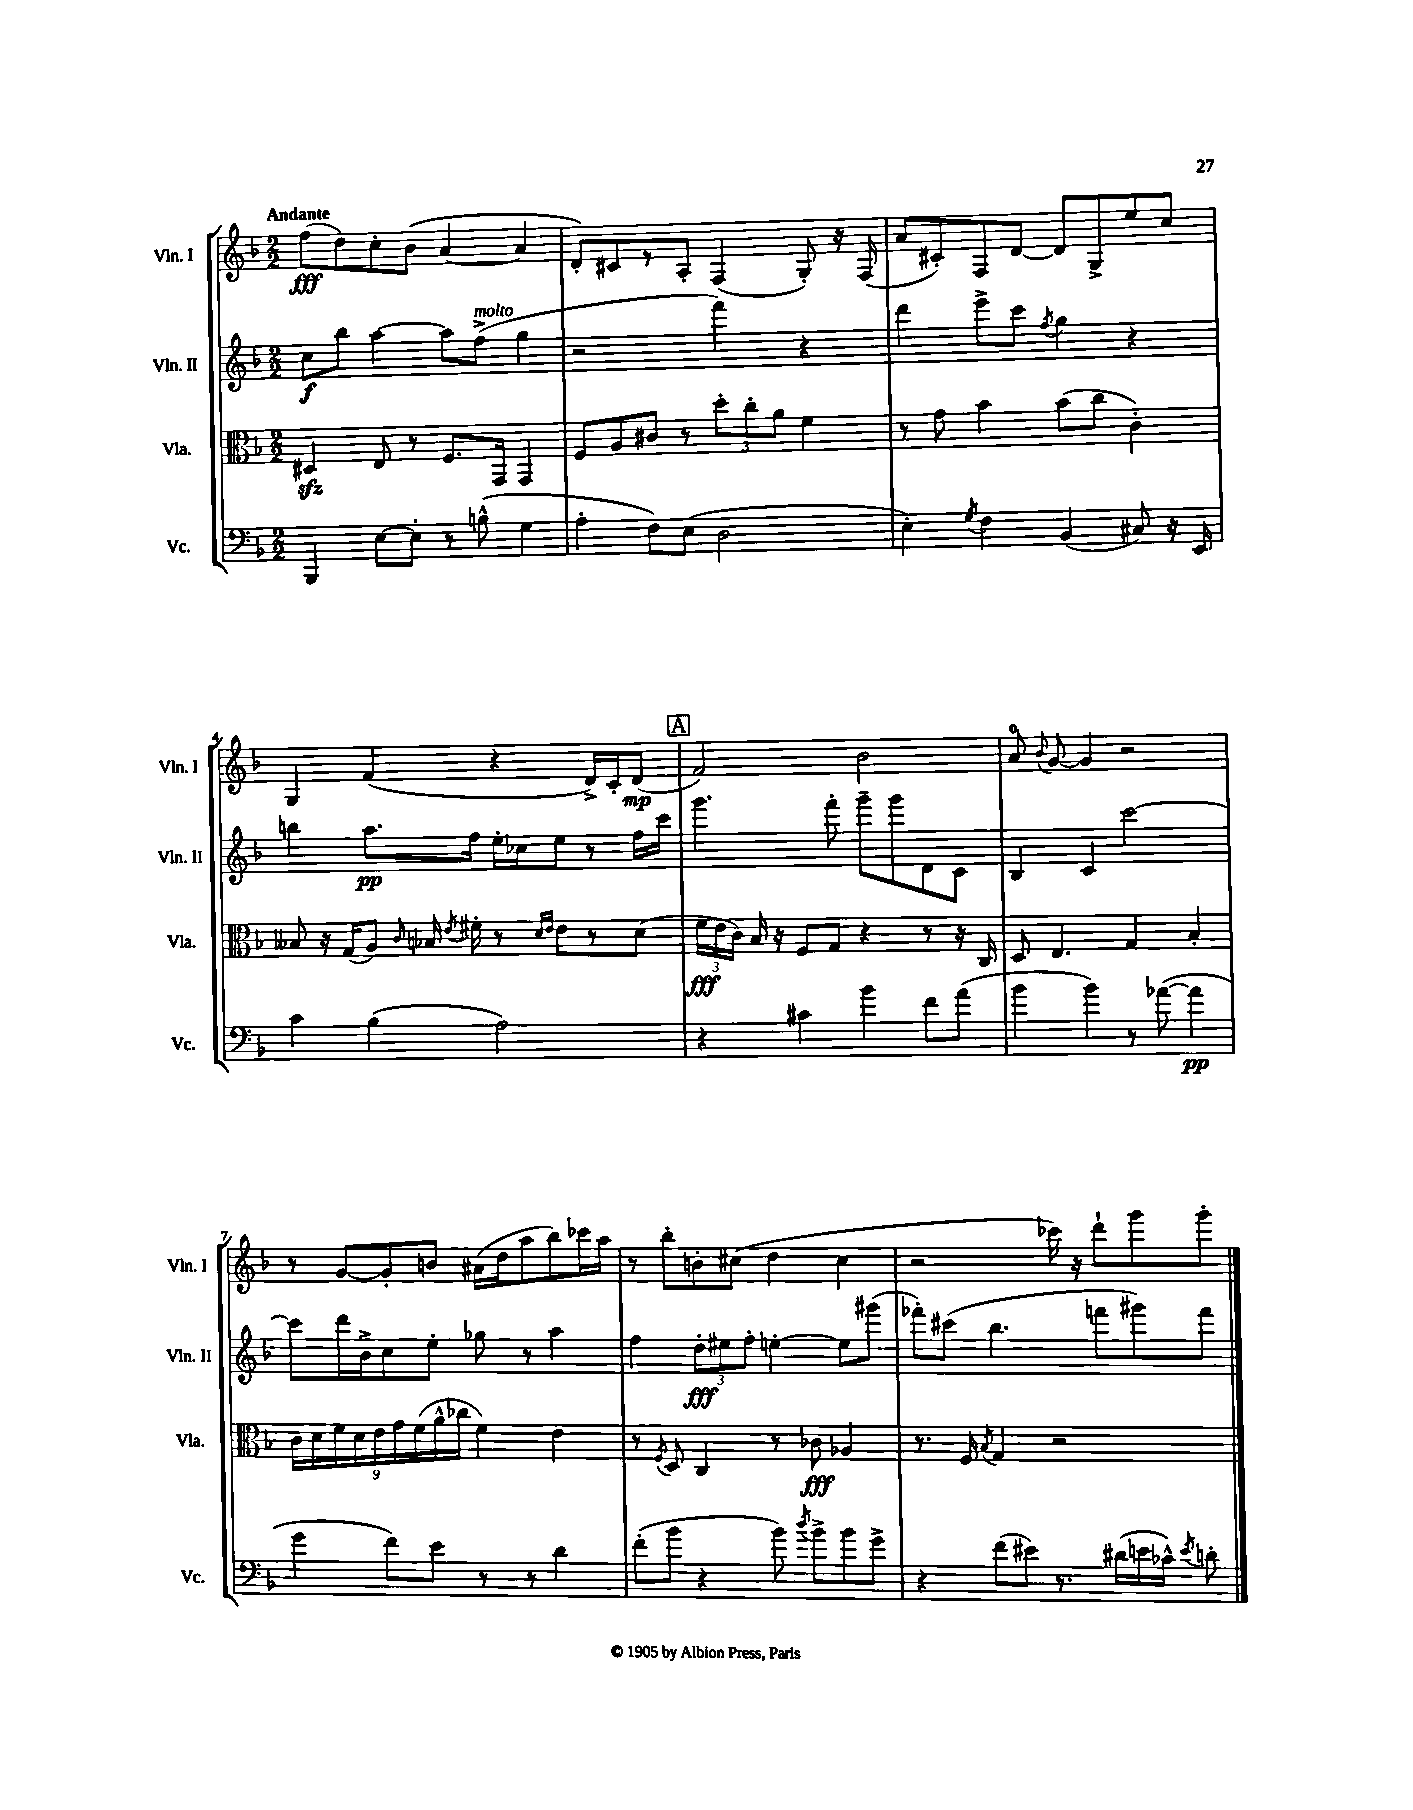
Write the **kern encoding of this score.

**kern	**kern	**kern	**kern
*staff4	*staff3	*staff2	*staff1
*clefF4	*clefC3	*clefG2	*clefG2
*k[b-]	*k[b-]	*k[b-]	*k[b-]
*M2/2	*M2/2	*M2/2	*M2/2
4BBB-	4D#	8cc	(8ff
.	.	8bb-	8dd)
[8E	8E	[4aa	8cc'
8E']	8r	.	(8b-
8r	8.F	8aa]	[4a
(8B^^	.	(8ff^	.
.	16GG	.	.
4G	4GG	4gg	4a]
=	=	=	=
4A'	8F	2r	8d')
.	8A	.	8c#
8F)	8c#	.	8r
(8E	8r	.	8A'
2D	12dd'	4fff)	(4F
.	12cc'	.	.
.	12a	.	.
.	4f	4r	8G')
.	.	.	16r
.	.	.	(16F
=	=	=	=
4E')	8r	4ddd	8a
.	8g	.	8c#')
8qG	.	.	.
4F	4b-	8eee^	8F
.	.	8ccc	[8d
.	.	8qff	.
(4BB-	(8b-	4gg	8d]
.	8cc	.	8G^
8C#)	4c')	4r	8ee
16r	.	.	8cc
16EE	.	.	.
=	=	=	=
4c	8B--	4bb	4G
.	16r	.	.
.	(16G	.	.
(4B-	8A)	8.aa	(4f
.	16qqc	.	.
.	16B-	.	.
.	8qe	.	.
.	16f#'	16ff	.
2A)	8r	16ee'	4r
.	.	16cc-	.
.	16qqd	.	.
.	16qqe	.	.
.	8e	8ee	.
.	8r	8r	16d^)
.	.	.	16c'
.	(8d	16ff	(8d
.	.	16ccc	.
=	=	=	=
4r	24f	4.ggg	2f)
.	24e	.	.
.	24c)	.	.
.	16B-	.	.
.	16r	.	.
4c#	8F	.	.
.	8G	8fff'	.
4b-	4r	8ggg~	2b-
.	.	8ggg	.
8f	8r	8d	.
(8a	16r	8c	.
.	16C	.	.
=	=	=	=
4b-	8D	4B-	8a
.	.	.	8qqb-
.	4.E	.	[8g
4b-)	.	4c	4g]
8r	4G	[2ccc	2r
([8a-	.	.	.
4a-]	4B-'	.	.
=	=	=	=
4g	18c	8ccc]	8r
.	18d	.	.
.	18f	.	.
.	.	16ddd	[8g
.	18d	.	.
.	.	16b-^	.
.	18e	.	.
8f)	.	8cc	8g']
.	18g	.	.
.	(18f	.	.
8e	.	8ee'	8b
.	18a^^	.	.
.	18cc-	.	.
8r	4f)	8gg-	(16a#
.	.	.	16dd
8r	.	8r	8aa
4d	4e	4aa	8bb-)
.	.	.	16ccc-
.	.	.	16aa
=	=	=	=
(8f'	8r	4ff	8r
.	8qF	.	.
8b-	8D	.	8bb-'
4r	4C	12dd'	8b'
.	.	12ee#	.
.	.	.	(8cc#
.	.	12ff'	.
8b-)	8r	[4ee'	4dd
8qdd	.	.	.
8b-^	8c-	.	.
8b-	4A-	8ee]	4cc#
8g^	.	(8ggg#	.
=	=	=	=
4r	8.r	8fff-')	2r
.	.	(8ccc#	.
.	16F	.	.
.	8qB-	.	.
(8f	4G	4.bb-	.
8e#)	.	.	.
8.r	2r	.	16ccc-)
.	.	.	16r
.	.	8fff	8ddd`
(16d#	.	.	.
16e	.	8ggg#)	8ggg
16c-^^)	.	.	.
8qe	.	.	.
8d'	.	8fff	8ggg'
==	==	==	==
*-	*-	*-	*-
